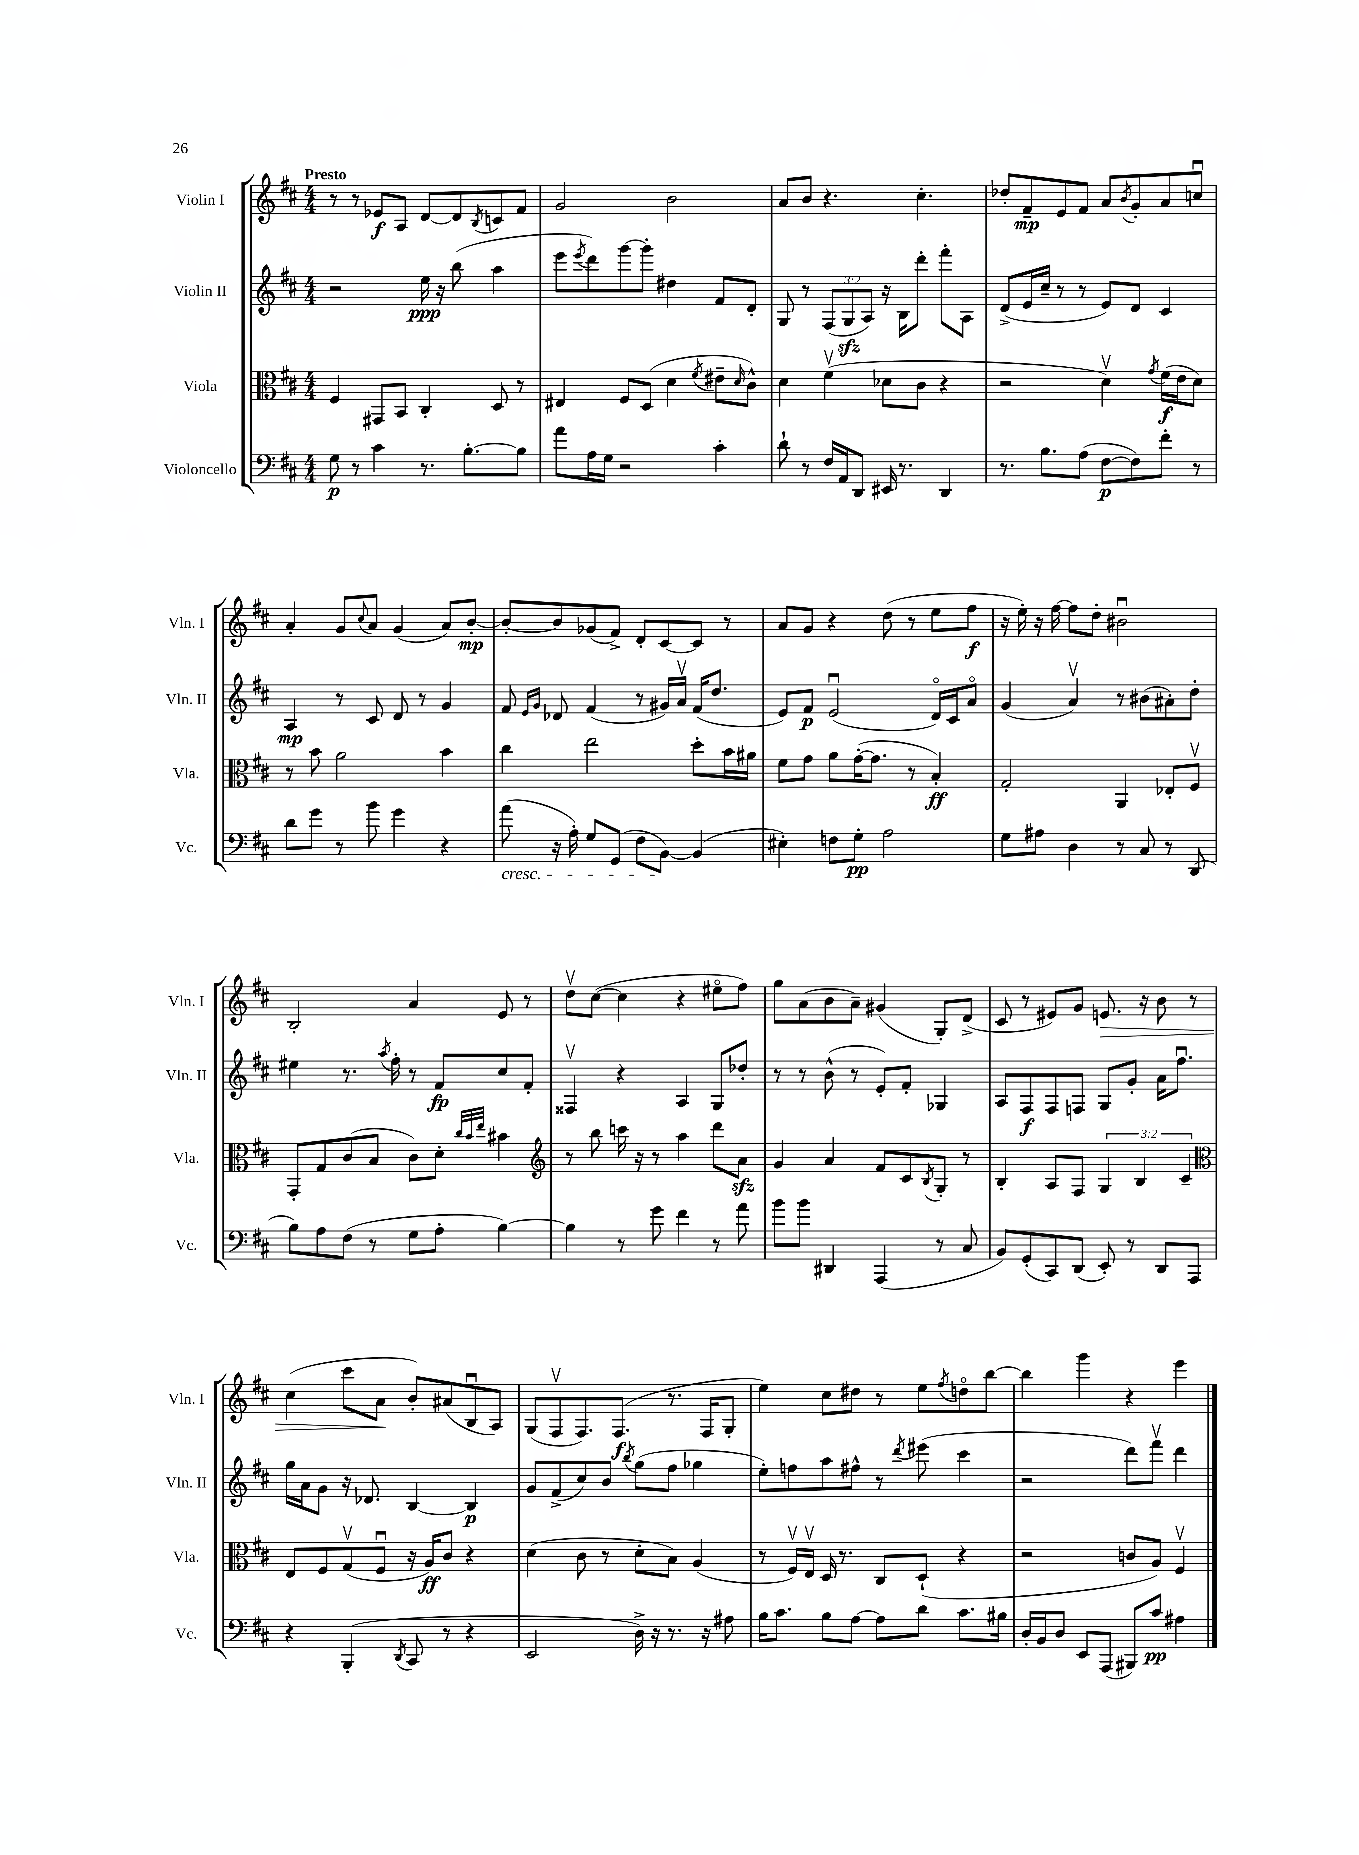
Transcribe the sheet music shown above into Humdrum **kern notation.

**kern	**dynam	**kern	**dynam	**kern	**dynam	**kern	**dynam
*part4	*part4	*part3	*part3	*part2	*part2	*part1	*part1
*staff4	*staff4	*staff3	*staff3	*staff2	*staff2	*staff1	*staff1
*I"Violoncello	*	*I"Viola	*	*I"Violin II	*	*I"Violin I	*
*I'Vc.	*	*I'Vla.	*	*I'Vln. II	*	*I'Vln. I	*
*clefF4	*	*clefC3	*	*clefG2	*	*clefG2	*
*k[f#c#]	*	*k[f#c#]	*	*k[f#c#]	*	*k[f#c#]	*
*M4/4	*	*M4/4	*	*M4/4	*	*M4/4	*
=1	=1	=1	=1	=1	=1	=1	=1
!	!	!	!	!	!	!LO:TX:a:B:t=Presto	!
8G\	p	4F#/	.	2r	.	8r	.
8r	.	.	.	.	.	8r	.
4c#\	.	8GG#X/L	.	.	.	8e-X/L	f
.	.	8BB/J	.	.	.	8A/J	.
8.r	.	4C#'/	.	16ee\	ppp	[8d/L	.
.	.	.	.	16r	.	.	.
.	.	.	.	(8bb\	.	8d/]	.
[8.B'\L	.	.	.	.	.	.	.
.	.	.	.	.	.	8qB/	.
.	.	8D/	.	4aa\	.	8cn/	.
8B\J]	.	8r	.	.	.	8f#/J	.
=2	=2	=2	=2	=2	=2	=2	=2
8a\L	.	4E#X/	.	8eee\L	.	2g/	.
.	.	.	.	8qeee/	.	.	.
16A\L	.	.	.	8ddd\)	.	.	.
16G\JJ	.	.	.	.	.	.	.
2r	.	8F#/L	.	[8ggg\	.	.	.
.	.	(8D/J	.	8ggg'\J]	.	.	.
.	.	4d\	.	4dd#X\	.	2b\	.
.	.	8qf#/	.	.	.	.	.
4c#'\	.	8e#X~\L	.	8f#/L	.	.	.
.	.	16qqd/	.	.	.	.	.
.	.	8c#^^\J)	.	8d'/J	.	.	.
=3	=3	=3	=3	=3	=3	=3	=3
8d`\	.	4d\	.	8G/	.	8a/L	.
8r	.	.	.	8r	.	8b/J	.
16F#/LL	.	(4f#v\	.	(12F#/L	.	4.r	.
16AA/J	.	.	.	.	.	.	.
.	.	.	.	12Gzz/	.	.	.
8DD/J	.	.	.	.	.	.	.
.	.	.	.	12A/J)	.	.	.
16EE#X/	.	8d-X\L	.	16r	.	.	.
8.r	.	.	.	16B\KL	.	.	.
.	.	8c#\J	.	8ddd'\J	.	4.cc#'\	.
4DD/	.	4r	.	8fff#'\L	.	.	.
.	.	.	.	8A\J	.	.	.
=4	=4	=4	=4	=4	=4	=4	=4
8.r	.	2r	.	(8d^/L	.	8dd-X'/L	.
.	.	.	.	16e/L	.	8f#~/	mp
8.B\L	.	.	.	16cc#~/JJ	.	.	.
.	.	.	.	8r	.	8e/	.
(8A\J	.	.	.	8r	.	8f#/J	.
[8F#\L	p	4dv\)	.	8e/L)	.	8a/L	.
.	.	.	.	.	.	8qb/	.
8F#\])	.	.	.	8d/J	.	8g'/	.
.	.	8qg/	.	.	.	.	.
8f#'\J	.	(16f#\LL	f	4c#/	.	8a/	.
.	.	16e\J	.	.	.	.	.
8r	.	8d\J)	.	.	.	8ccnu/J	.
!!LO:LB:g=z
=5	=5	=5	=5	=5	=5	=5	=5
8d\L	.	8r	.	4A/	mp	4a'/	.
8g\J	.	8b\	.	.	.	.	.
8r	.	2a\	.	8r	.	8g/L	.
.	.	.	.	.	.	8qqcc#/	.
8b\	.	.	.	8c#/	.	8a/J	.
4g\	.	.	.	8d/	.	(4g/	.
.	.	.	.	8r	.	.	.
4r	.	4b\	.	4g/	.	8a/L)	.
.	.	.	.	.	.	[8b'/J	mp
=6	=6	=6	=6	=6	=6	=6	=6
!LO:TX:b:i:t=cresc.	!	!	!	!	!	!	!
(8a\	.	4cc#\	.	8f#/	.	8b'/L_	.
.	.	.	.	16qqe/LL	.	.	.
.	.	.	.	16qqg/JJ	.	.	.
16r	.	.	.	8d-X/	.	8b/]	.
16A'\)	.	.	.	.	.	.	.
8G/L	.	2ee\	.	(4f#/	.	(8g-X/	.
(8GG/J	.	.	.	.	.	8f#^/J)	.
8F#\L	.	.	.	8r	.	8d'/L	.
[8BB\J)	.	.	.	16g#X/LL)	.	[8c#/	.
.	.	.	.	16av/JJ	.	.	.
(4BB/]	.	8dd'\L	.	(16f#/KL	.	8c#/J]	.
.	.	.	.	8.dd/J	.	.	.
.	.	16b\L	.	.	.	8r	.
.	.	16a#X\JJ	.	.	.	.	.
=7	=7	=7	=7	=7	=7	=7	=7
4E#X'\)	.	8f#\L	.	8e/L)	.	8a/L	.
.	.	8g\J	.	8f#/J	p	8g/J	.
8Fn\L	.	8a\L	.	(2eu/	.	4r	.
8G'\J	pp	([16g'\K	.	.	.	.	.
.	.	8.g\J]	.	.	.	.	.
2A\	.	.	.	.	.	(8dd\	.
.	.	8r	.	.	.	8r	.
.	.	4B'/)	ff	16d/LL)	.	8ee\L	.
.	.	.	.	16c#/J	.	.	.
.	.	.	.	8a/J	.	8ff#\J	f
=8	=8	=8	=8	=8	=8	=8	=8
8G\L	.	2G'/	.	(4g/	.	16r	.
.	.	.	.	.	.	16ee'\)	.
8A#X\J	.	.	.	.	.	16r	.
.	.	.	.	.	.	[16ff#\	.
4D\	.	.	.	4av/)	.	8ff#\L]	.
.	.	.	.	.	.	8dd'\J	.
8r	.	4AA/	.	8r	.	2b#Xu\	.
8C#/	.	.	.	(8b#X\L	.	.	.
8r	.	8E-X'/L	.	8a#X'\)	.	.	.
(8DD/	.	8F#v/J	.	8dd'\J	.	.	.
!!LO:LB:g=z
=9	=9	=9	=9	=9	=9	=9	=9
8B\L)	.	8GG'/L	.	4ee#X\	.	2B'/	.
8A\	.	8G/	.	.	.	.	.
(8F#\J	.	(8c#/	.	8.r	.	.	.
8r	.	8B/J	.	.	.	.	.
.	.	.	.	8qaa/	.	.	.
.	.	.	.	16ff#'\	.	.	.
8G\L	.	8c#\L)	.	8r	.	4a/	.
8A'\J	.	8d'\J	.	8f#/L	fp	.	.
.	.	32qqcc#/LLL	.	.	.	.	.
.	.	32qqb/	.	.	.	.	.
.	.	32qqee/JJJ	.	.	.	.	.
[4B\)	.	4b#X\	.	8cc#/	.	8e/	.
.	.	.	.	8f#'/J	.	8r	.
=10	=10	=10	=10	=10	=10	=10	=10
*	*	*clefG2	*	*	*	*	*
4B\]	.	8r	.	4F##Xv/	.	8ddv\L	.
.	.	8bb\	.	.	.	([8cc#\J	.
8r	.	16cccn\	.	4r	.	4cc#\]	.
.	.	16r	.	.	.	.	.
8g\	.	8r	.	.	.	.	.
4f#\	.	4aa\	.	4A/	.	4r	.
8r	.	8ddd\L	.	8G/L	.	8ee#X\L	.
8a\	.	8azz\J	.	8dd-X'/J	.	8ff#\J)	.
=11	=11	=11	=11	=11	=11	=11	=11
8b\L	.	4g/	.	8r	.	8gg\L	.
8b\J	.	.	.	8r	.	(8a\	.
4DD#X/	.	4a/	.	(8b^^\	.	8b\	.
.	.	.	.	8r	.	8a~\J)	.
(4AAA/	.	8f#/L	.	8e'/L)	.	(4g#X/	.
.	.	8c#/	.	8f#'/J	.	.	.
.	.	8qB/	.	.	.	.	.
8r	.	8G'/J	.	4G-X/	.	8G'/L)	.
8C#/	.	8r	.	.	.	(8d^/J	.
=12	=12	=12	=12	=12	=12	=12	=12
8BB/L)	.	4B'/	.	8A/L	.	8c#/	.
(8GG'/	.	.	.	8F#/	f	8r	.
8CC#/)	.	8A/L	.	8F#/	.	8e#X/L)	.
(8DD/J	.	8F#/J	.	8Fn/J	.	8g/J	.
!	!	!	!	!	!	!	!LO:HP:b
8EE'/)	.	6G/	.	8G/L	.	8.en/	>
8r	.	.	.	8g'/J	.	.	.
.	.	6B/	.	.	.	.	.
.	.	.	.	.	.	16r	.
8DD/L	.	.	.	16a\KL	.	8b\	.
.	.	.	.	8.ff#u\J	.	.	.
.	.	6c#~/	.	.	.	.	.
8AAA/J	.	.	.	.	.	8r	.
!!LO:LB:g=z
=13	=13	=13	=13	=13	=13	=13	=13
*	*	*clefC3	*	*	*	*	*
4r	.	8E/L	.	16gg\LL	.	(4cc#\	.
.	.	.	.	16a\J	.	.	.
.	.	8F#/	.	8g\J	.	.	.
(4BBB'/	.	(8Gv/	.	16r	.	8ccc#\L	.
.	.	.	.	8.d-X/	.	.	.
.	.	8F#u/J	.	.	.	8a\J	.
8qDD/	.	.	.	.	.	.	.
8CC#/	.	16r	.	[4B/	.	8b'/L)	]
.	.	16A/KL)	ff	.	.	.	.
8r	.	8c#/J	.	.	.	(8a#X/	.
4r	.	4r	.	4B/]	p	8Bu/	.
.	.	.	.	.	.	8A/J)	.
=14	=14	=14	=14	=14	=14	=14	=14
2EE/	.	(4d\	.	8g/L	.	(8G/L	.
.	.	.	.	(8f#^/	.	8F#v/	.
.	.	8c#\	.	8cc#/)	.	8.F#/)	.
.	.	8r	.	8b/J	.	.	.
.	.	.	.	.	.	(8.F#/J	f
.	.	.	.	8qbb/	.	.	.
16D^\)	.	8d'\L	.	(8gg\L	.	.	.
16r	.	.	.	.	.	.	.
8.r	.	8B\J)	.	8ff#\J	.	8.r	.
.	.	(4A/	.	4gg-X\	.	.	.
16r	.	.	.	.	.	16F#/KL	.
8A#X\	.	.	.	.	.	8G'/J	.
=15	=15	=15	=15	=15	=15	=15	=15
16B\KL	.	8r	.	8ee'\L)	.	4ee\)	.
8.c#\J	.	.	.	.	.	.	.
.	.	16F#v/LL)	.	8ffn\	.	.	.
.	.	16Ev/JJ	.	.	.	.	.
8B\L	.	16D/	.	8aa\	.	8cc#\L	.
.	.	8.r	.	.	.	.	.
[8A\J	.	.	.	8ff#X^^\J	.	8dd#X\J	.
8A\L]	.	8C#/L	.	8r	.	8r	.
.	.	.	.	8qddd/	.	.	.
8d\J	.	(8D`/J	.	(8eee#X\	.	8ee\L	.
.	.	.	.	.	.	8qff#/	.
8.c#\L	.	4r	.	4ccc#\	.	8ddn\	.
.	.	.	.	.	.	[8bb\J	.
16B#X\Jk	.	.	.	.	.	.	.
=16	=16	=16	=16	=16	=16	=16	=16
16D'/LL	.	2r	.	2r	.	4bb\]	.
16BB/J	.	.	.	.	.	.	.
8D/J	.	.	.	.	.	.	.
8EE/L	.	.	.	.	.	4ggg\	.
(8AAA/J	.	.	.	.	.	.	.
8BBB#X/L)	.	8cn/L	.	8ddd\L)	.	4r	.
8c#/J	pp	8A/J)	.	8fff#v\J	.	.	.
4A#X\	.	4F#v/	.	4ddd\	.	4eee\	.
==	==	==	==	==	==	==	==
*-	*-	*-	*-	*-	*-	*-	*-
